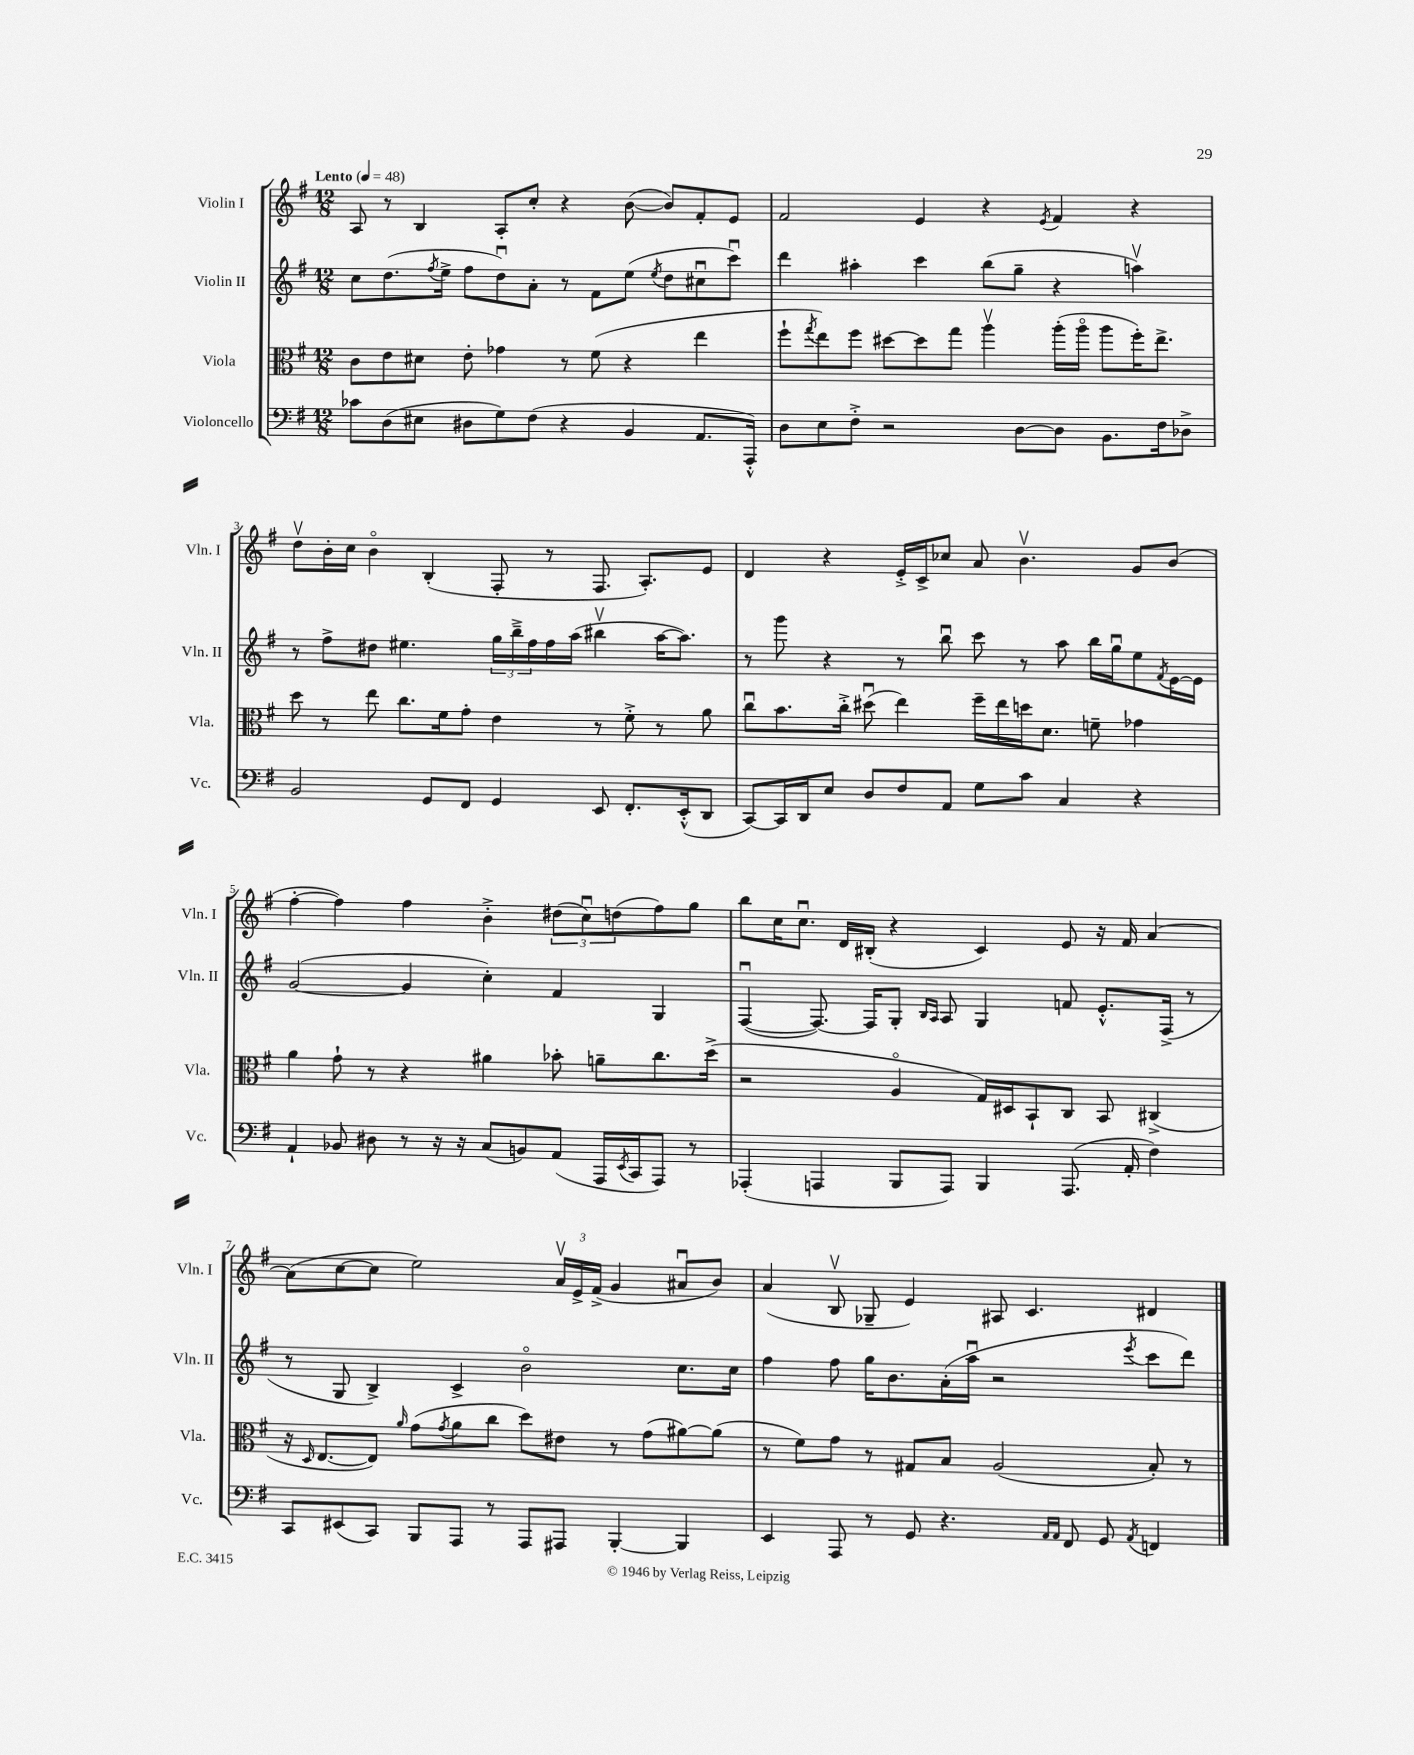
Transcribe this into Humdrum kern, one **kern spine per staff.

**kern	**kern	**kern	**kern
*staff4	*staff3	*staff2	*staff1
*clefF4	*clefC3	*clefG2	*clefG2
*k[f#]	*k[f#]	*k[f#]	*k[f#]
*M12/8	*M12/8	*M12/8	*M12/8
*MM48	*MM48	*MM48	*MM48
8c-	8c	8cc	8A
(8D	8e	(8.dd	8r
8E#	8d#	.	4B
.	.	8qff#	.
.	.	16ee^	.
8D#	8e'	8ff#	.
8G)	4g-	8ddu)	8A'
(8F#	.	8a'	8cc'
4r	8r	8r	4r
.	(8f#	8f#	.
4BB	4r	(8ee	([8b
.	.	8qee	.
.	.	8dd	8b])
8.AA	4ee	8cc#u	8f#'
.	.	8cccu)	8e
16AAA'^^)	.	.	.
=	=	=	=
8D	8ff#`	4ddd	2f#
.	8qgg	.	.
8E	8ee)	.	.
8F#'^	8ff#	4aa#'	.
2r	[8dd#	.	.
.	8dd#]	4ccc	4e
.	8gg	.	.
.	4aav	(8bb	4r
[8D	.	8gg~	.
.	.	.	8qe
8D]	(16aa'	4r	4f#
.	16aao	.	.
8.BB	8aa	.	.
.	16ff#')	4aav)	4r
16F#	8.ee^	.	.
8D-^	.	.	.
=	=	=	=
2BB	8dd	8r	8ddv
.	8r	8ff#^	16b'
.	.	.	16cc
.	8ee	8dd#	4bo
.	8.cc	4.ee#	.
8GG	.	.	(4B'
.	16f#	.	.
8FF#	8g'	.	.
4GG	4e	24gg	8F#'
.	.	24bb~^	.
.	.	24ff#	.
.	.	16ff#	8r
.	.	(16aa	.
8EE	8r	4bb#v	8.F#
8.FF#'	8f#'^	.	.
.	.	.	8.A')
.	8r	[16aa	.
(16EE'^^	.	8.aa])	.
8DD	8a	.	8e
=	=	=	=
[8CC)	8ccu	8r	4d
16CC]	8.b	8ggg	.
16DD	.	.	.
8E	.	4r	4r
.	16cc'^	.	.
8D	(8dd#u	.	.
8F#	4ee)	8r	16e'^
.	.	.	16c^
8AA	.	8bbu	8cc-
8G	16ff#~	8ccc	8a
.	16ee	.	.
8c	16dd	8r	4.bv
.	8.d	.	.
4C	.	8aa	.
.	8f~	16bb	.
.	.	16ggu	.
4r	4g-	8ee	8g
.	.	8qf#	.
.	.	[16e	(8b
.	.	16e]	.
=	=	=	=
4AA`	4a	([2g	[4ff#'
8BB-	8g`	.	4ff#])
8D#	8r	.	.
8r	4r	4g]	4ff#
16r	.	.	.
16r	.	.	.
(8C	4a#	4cc')	4b'^
8BB)	.	.	.
(8AA	8b-'	4f#	(12dd#
.	.	.	12ccu)
16AAA	8a~	.	.
.	.	.	(12dd
8qEE	.	.	.
16CC	.	.	.
8AAA)	8.cc	4G	8ff#)
8r	.	.	8gg
.	(16dd^	.	.
=	=	=	=
(4AAA-'	2r	([4F#u	8bb
.	.	.	16cc
.	.	.	8.ccu
4AAA	.	8.F#_)	.
.	.	.	16d
.	.	16F#]	(16B#'
8BBB	4Ao	8G'	4r
.	.	16qqB	.
.	.	16qqA	.
8AAA)	.	8A	.
4BBB	16G)	4G	4c)
.	16D#	.	.
.	8BB`	.	.
(8.AAA	8C	8f	8e
.	8BB	8.e'^^	16r
16AA'	.	.	16f#
4F#)	(4C#^	.	[4a
.	.	(16F#^	.
.	.	8r	.
=	=	=	=
8CC	16r	8r	(8a]
.	16qqD	.	.
.	[8.E	.	.
(8EE#	.	8G	[8cc
8CC)	8E])	4B^)	8cc]
.	16qqa	.	.
8BBB	(8g	.	2ee)
.	8qg	.	.
8AAA	8a	4c^	.
8r	8cc	.	.
8AAA	8dd)	2bo	.
8AAA#	8e#	.	24av
.	.	.	24e^
.	.	.	(24f#^
[4BBB'	8r	.	4g
.	(8g	.	.
4BBB]	[8a#)	8.cc	8a#u
.	(8a#]	.	8b)
.	.	16cc	.
=	=	=	=
4EE	8r	4ff#	(4a
.	8f#)	.	.
8AAA	8g	8ff#	8Bv
8r	8r	16gg	8G-~
.	.	8.b	.
8GG	8G#	.	4e)
4.r	8B	(16a'	.
.	.	16aau	.
.	(2A	2r	8A#
.	.	.	4.c
16qqAA	.	.	.
16qqAA	.	.	.
8FF#	.	.	.
8GG	.	.	.
8qAA	.	8qeee	.
4FF	8B')	8ccc	4d#
.	8r	8ddd)	.
==	==	==	==
*-	*-	*-	*-
